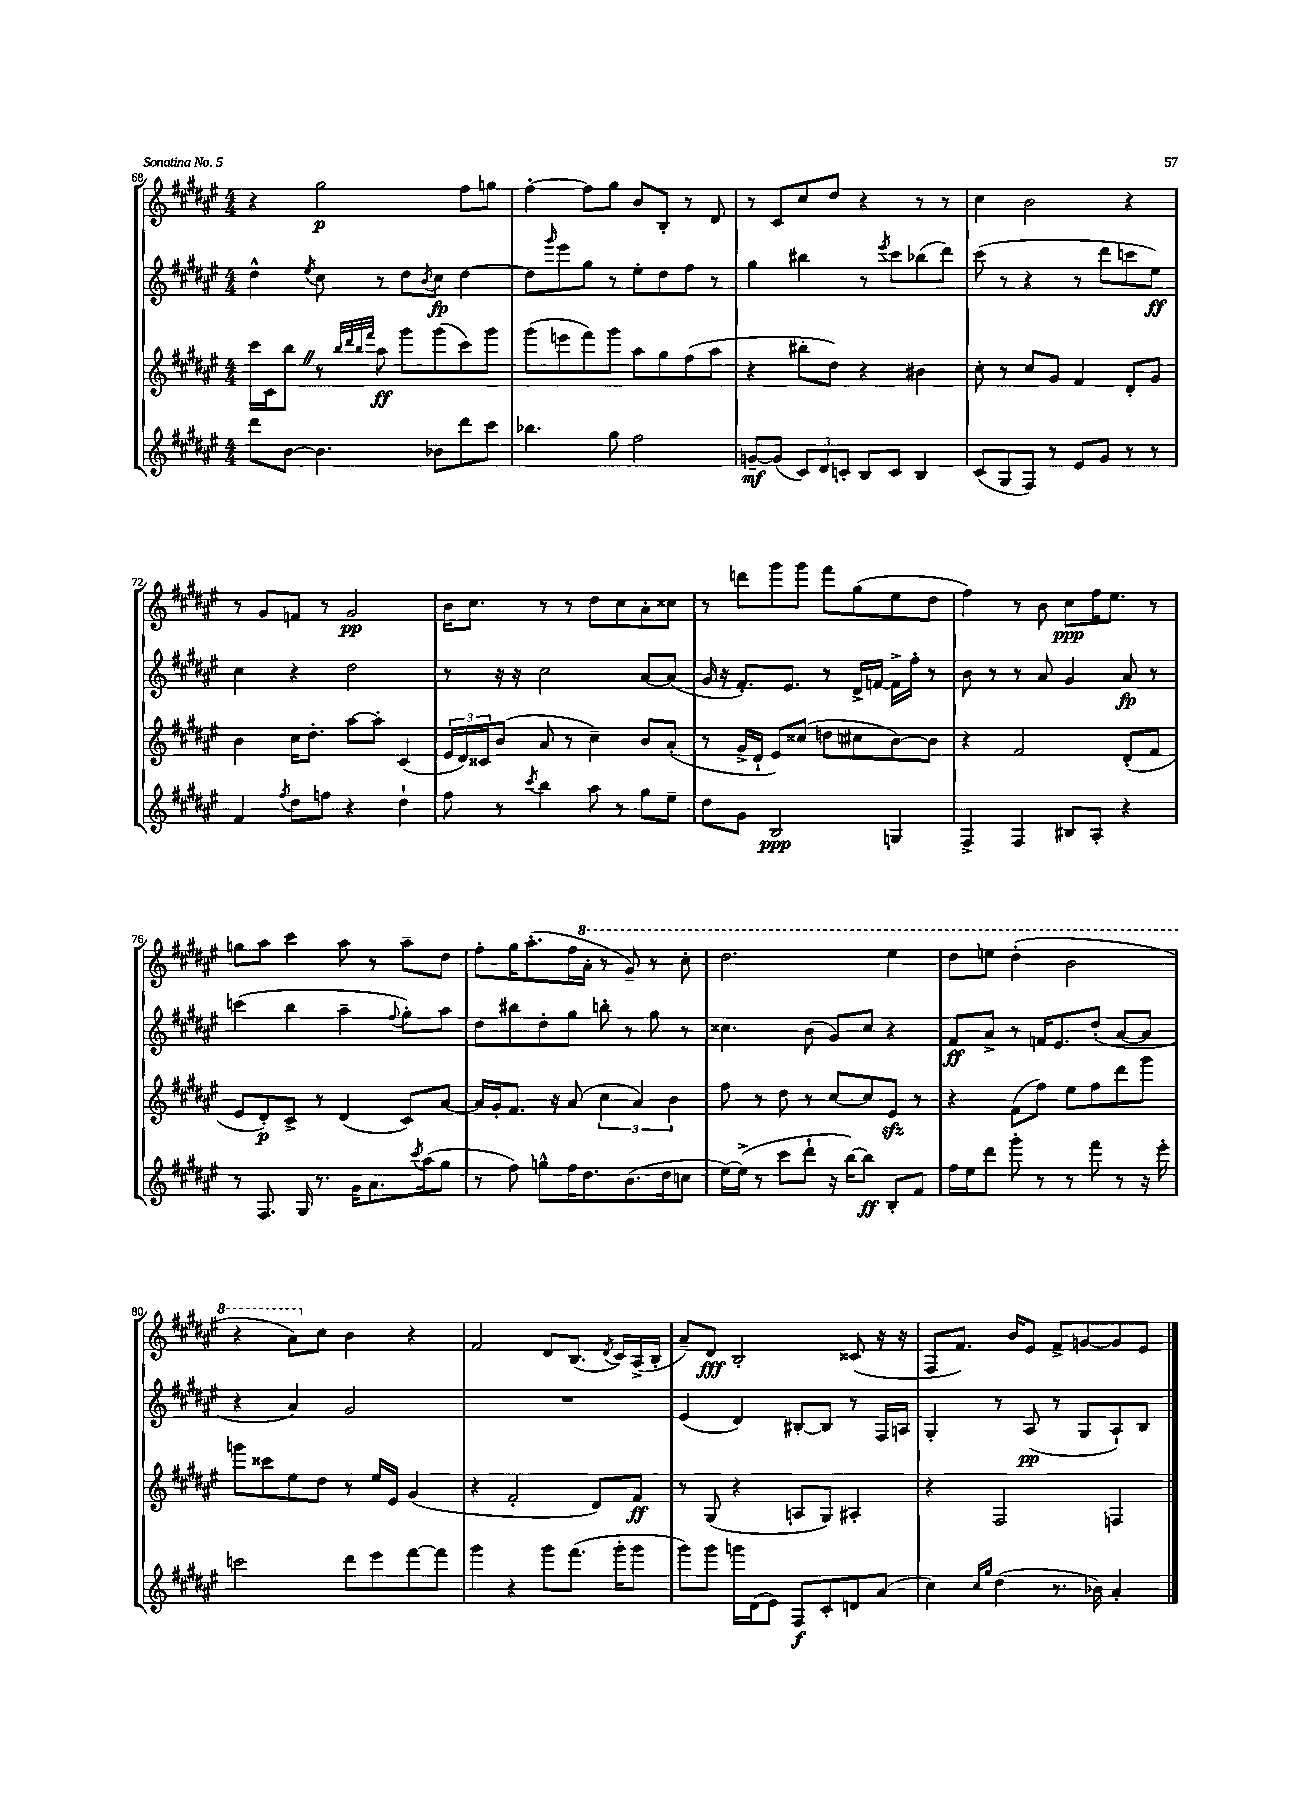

**kern	**kern	**kern	**kern
*staff4	*staff3	*staff2	*staff1
*clefG2	*clefG2	*clefG2	*clefG2
*k[f#c#g#d#a#e#]	*k[f#c#g#d#a#e#]	*k[f#c#g#d#a#e#]	*k[f#c#g#d#a#e#]
*M4/4	*M4/4	*M4/4	*M4/4
8ddd#	16ccc#	4dd#^^	4r
.	16c#	.	.
[8b	8bb	.	.
.	.	8qee#	.
4.b]	8r	8cc#	2gg#
.	32qqbb	.	.
.	32qqddd#	.	.
.	32qqbb	.	.
.	32qqfff#	.	.
.	8aa#	8r	.
.	8ggg#	8dd#	.
.	.	8qb	.
8b-	(8ggg#	8cc#	.
8ddd#	8ccc#)	[4dd#	8ff#
8ccc#	8ggg#	.	8gg
=	=	=	=
4.bb-	(8ggg#	8dd#]	[4ff#'
.	.	16qqggg#	.
.	8eee	8eee#	.
.	8fff#)	8gg#	8ff#]
8gg#	8ggg#	8r	8gg#
2ff#	8aa#	8ee#'	8b
.	8gg#	8dd#	8B'
.	(8ff#	8ff#	8r
.	8aa#	8r	8d#
=	=	=	=
[8g~	4r	4gg#	8r
(8g]	.	.	8c#
12c#)	8bb#'	4bb#	8cc#
12d#	.	.	.
.	8dd#)	.	8dd#
12c'	.	.	.
8B	4r	8r	4r
.	.	8qeee#	.
8c	.	8ccc#	.
4B	4b#	(8bb-	8r
.	.	8ddd#)	8r
=	=	=	=
(8c#	8cc#'	(8ccc#	4cc#
8G#	8r	8r	.
8F#)	8cc#	4r	2b
8r	8g#	.	.
8e#	4f#	8r	.
8g#	.	8ddd#	.
8r	8d#'	8ccc	4r
8r	8g#	8ee#)	.
=	=	=	=
4f#	4b	4cc#	8r
.	.	.	8g#
8qff#	.	.	.
8dd#	16cc#	4r	8f
.	8.dd#'	.	.
8ff	.	.	8r
4r	[8aa#	2dd#	2g#
.	8aa#']	.	.
4dd#`	(4c#	.	.
=	=	=	=
8ff#	24e#	8r	16b
.	24d#)	.	.
.	.	.	8.cc#
.	24c##	.	.
8r	(8b	16r	.
.	.	16r	.
8qccc#	.	.	.
4bb	8a#	2cc#	8r
.	8r	.	8r
8aa#	4cc#~)	.	8dd#
8r	.	.	8cc#
8gg#	8b	[8a#	8a#'
8ee#~	(8a#'	(8a#]	8cc##
=	=	=	=
8dd#	8r	16g#	8r
.	.	16r	.
8g#	16g#^	8.f#')	8ddd
.	16d#`	.	.
2B	8e#)	.	8ggg#
.	.	8.e#	.
.	(8cc##	.	8ggg#
.	8dd	8r	8fff#
.	8cc#	16d#^	(8gg#
.	.	[16f	.
4G	[8b)	16f^]	8ee#
.	.	16ff#'	.
.	8b]	8r	8dd#
=	=	=	=
4F#^	4r	8b	4ff#)
.	.	8r	.
4F#	2f#	8r	8r
.	.	8a#	8b
8B#	.	4g#	8cc#
8A#'	.	.	16ff#
.	.	.	8.ee#
4r	(8d#'	8a#	.
.	8f#	8r	8r
=	=	=	=
8r	8e#	(4ccc	8gg
8.F#	8d#')	.	8aa#
.	8c#^	4bb	4ccc#
16G#	.	.	.
8.r	8r	.	.
.	(4d#	4aa#~	8aa#
16g#	.	.	.
8.a#	.	.	8r
.	.	8qqff#	.
.	8c#)	8gg#')	8aa#~
8qccc#	.	.	.
(16aa#	.	.	.
8gg#	[8a#	8aa#	8dd#
=	=	=	=
8r	16a#]	8dd#	8ff#'
.	16g#'	.	.
8ff#)	8.f#	8bb#	16gg#
.	.	.	(8.aa#'
8gg^^	.	8dd#'	.
.	16r	.	.
16ff#	(8a#	8gg#	16ff#
8.dd#	.	.	16aa#'
.	6cc#	8bb'	8r
(8.b	.	8r	8gg#~)
.	6a#)	.	.
.	.	8gg#	8r
16dd#	.	.	.
.	6b	.	.
8cc	.	8r	8ccc#'
=	=	=	=
[16ee#)	8ff#	4.cc##	2.ddd#
(16ee#^]	.	.	.
8r	8r	.	.
8ccc#	8dd#	.	.
8ddd#`	8r	(8b	.
16r	[8cc#	8g#)	.
[16bb)	.	.	.
8bb]	8cc#]	8cc##	.
8B'	8e#	4r	4eee#
8f#	8r	.	.
=	=	=	=
16ff#	4r	8f#	8ddd#
16ee#	.	.	.
8ddd#	.	8a#^	8eee
8ggg#'	(8f#	8r	(4ddd#'
8r	8ff#)	16f	.
.	.	8.e#	.
8r	8ee#	.	2bb
8fff#	8ff#	(8dd#'	.
8r	8ddd#	[8a#	.
16r	8ggg#	8a#]	.
16eee#'	.	.	.
=	=	=	=
2ccc	8ggg	4r	4r
.	8ccc##	.	.
.	8ee#	4a#)	8aa#)
.	8dd#	.	8cc#
8ddd#	8r	2g#	4b
8eee#	16ee#	.	.
.	16e#	.	.
[8fff#	(4g#	.	4r
8fff#]	.	.	.
=	=	=	=
4ggg#	4r	1r	2f#
4r	2f#'	.	.
8ggg#	.	.	8d#
(8.fff#	.	.	(8.B
.	8d#)	.	.
.	.	.	8qd#
16ggg#'	.	.	16c#)
8ggg#	8f#	.	(16A#^
.	.	.	16B'
=	=	=	=
8ggg#)	8r	(4e#	8a#~)
8ggg#	(8G#	.	8d#
16ggg	4r	4d#)	2B'
(16d#	.	.	.
8e#)	.	.	.
8F#	8A	[8B#'	.
8c#'	8G#)	8B#]	.
8d	4A#'	8r	(8c##
(8a#	.	16F#	16r
.	.	16A	16r
=	=	=	=
4cc#)	4r	4G#'	8F#
.	.	.	8.f#)
16qqcc#	.	.	.
16qqgg#	.	.	.
(4dd#	2F#	8r	.
.	.	.	16b
.	.	(8A#	8e#
8.r	.	8r	8f#^
.	.	8G#	[8g
16b-)	.	.	.
4a#'	4F	8A#`)	8g]
.	.	8B	8e#
==	==	==	==
*-	*-	*-	*-
